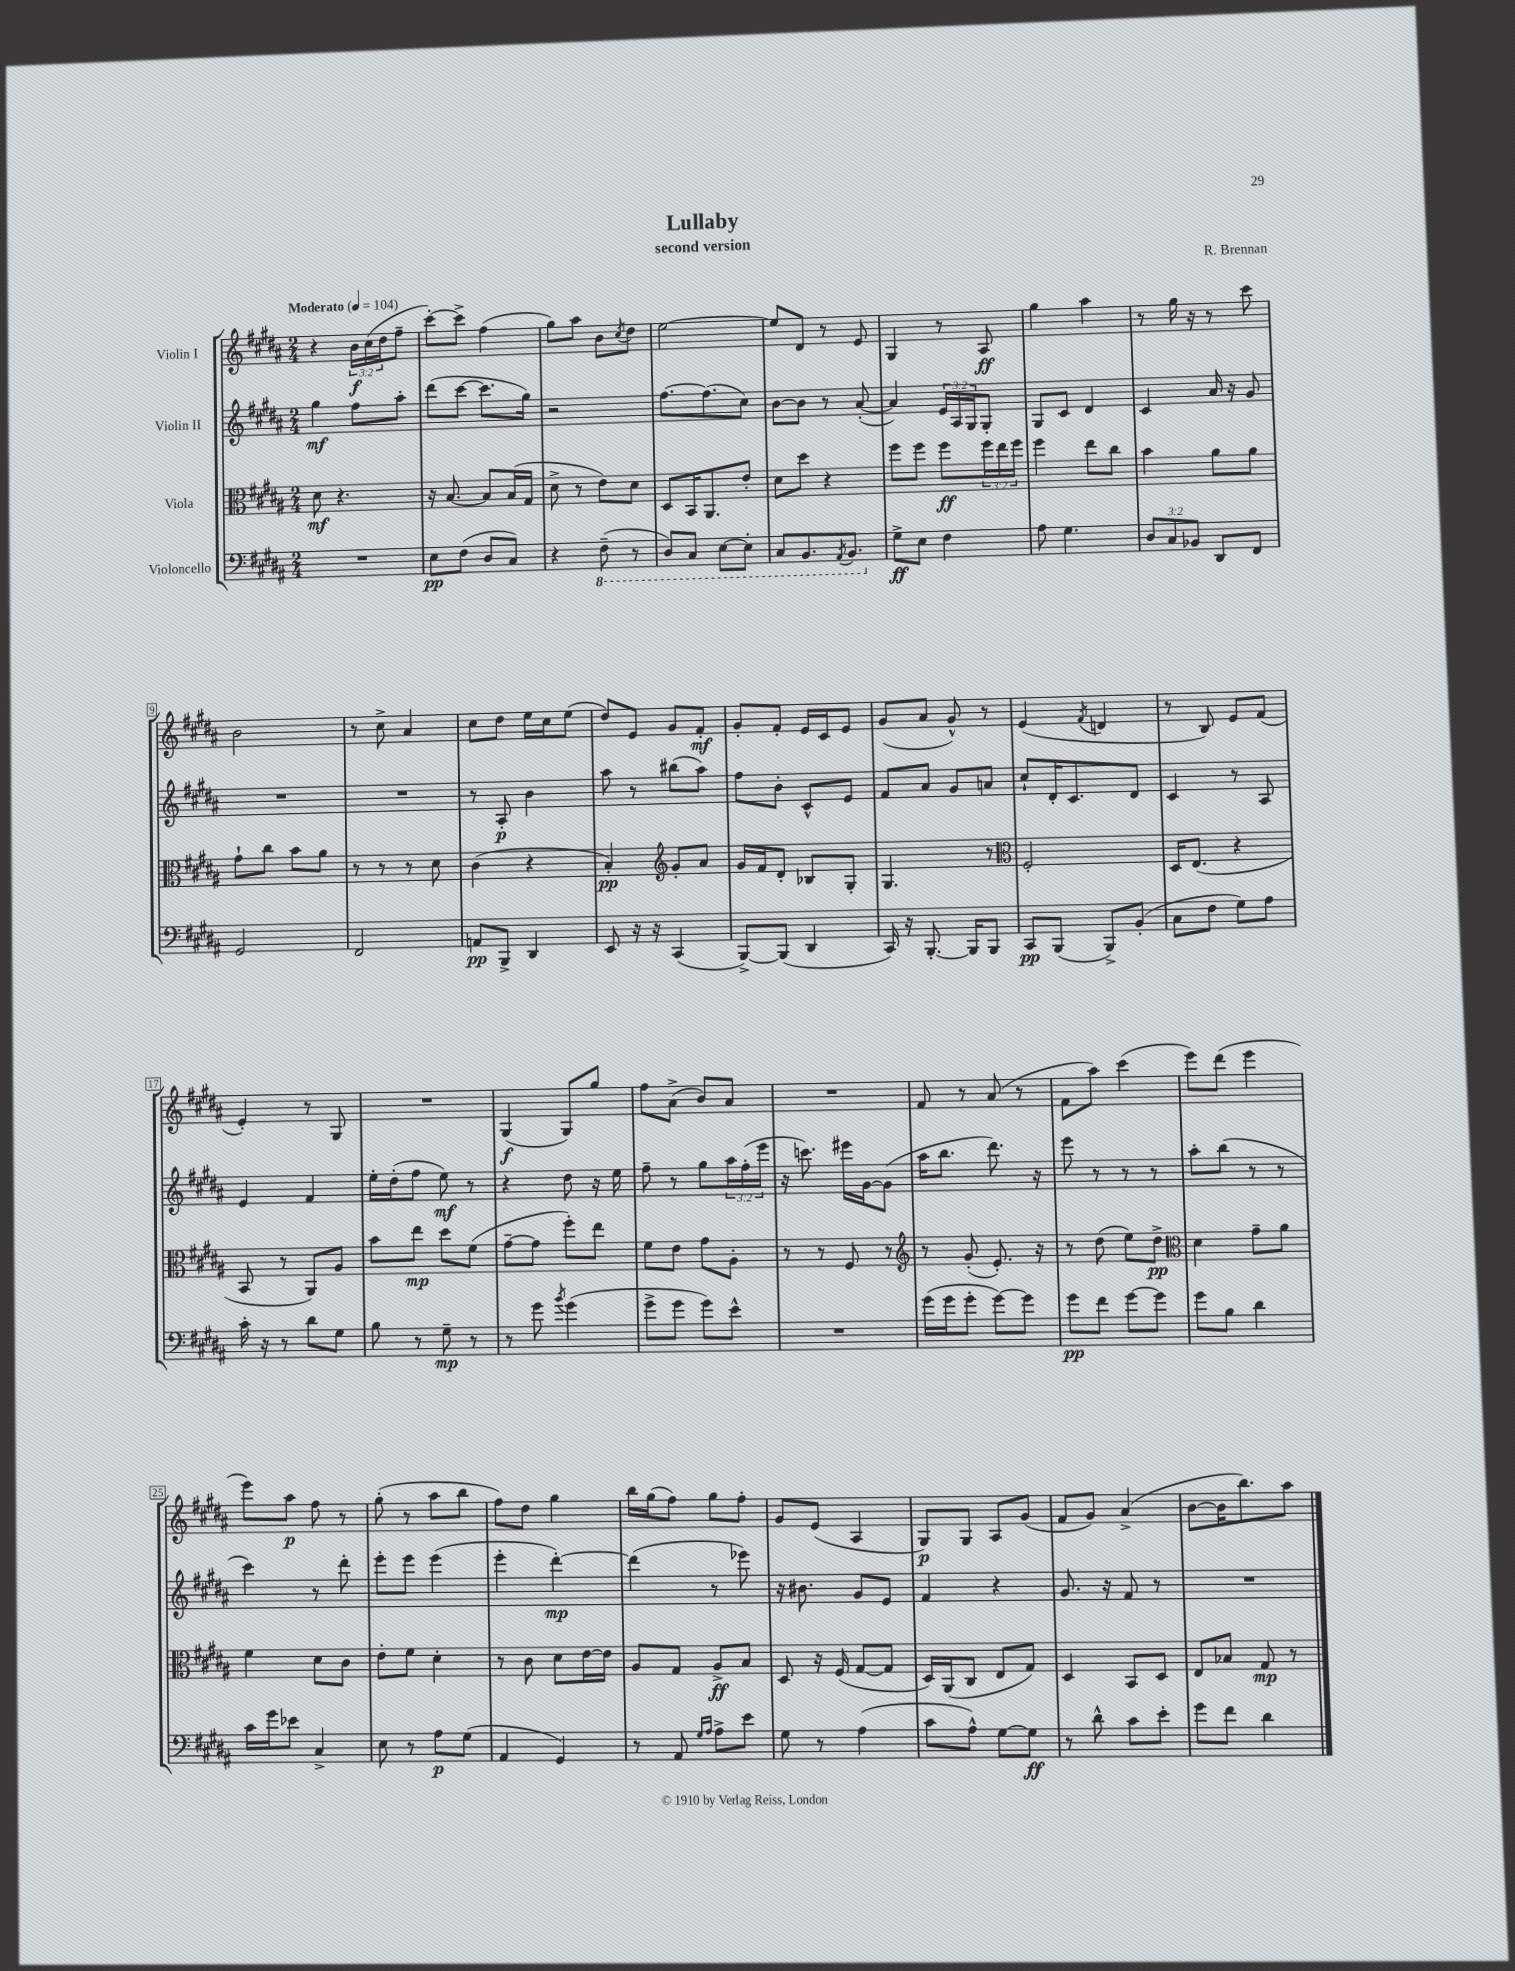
\header { title = "Lullaby" composer = "R. Brennan" subtitle = "second version" }
<<
\new StaffGroup <<
\new Staff = "s0" \with { instrumentName = "Violin I" } {
    \clef treble \key b \major \numericTimeSignature \time 2/4 \override Staff.TupletNumber.text = #tuplet-number::calc-fraction-text \tempo "Moderato" 4 = 104
    r4 \tuplet 3/2 { b'16\f cis''16( dis''16 } fis''8-- |
    cis'''8~-.) cis'''8-> fis''4( |
    gis''8) ais''8 b'8 \acciaccatura { cis''8 } dis''8 |
    e''2~ |
    e''8 dis'8 r8 e'8 |
    gis4 r8 ais8\ff |
    gis''4 ais''4 |
    r8 gis''16 r16 r8 cis'''8 |
    b'2 |
    r8 cis''8-> ais'4 |
    cis''8 dis''8 e''16 cis''16 e''8( |
    dis''8) e'8 gis'8 fis'8-.\mf |
    gis'8-. fis'8-. e'16 cis'16 e'8 |
    gis'8( ais'8 gis'8-^) r8 |
    e'4( \acciaccatura { fis'8 } d'4 |
    r8 b8) e'8 fis'8( |
    e'4-.) r8 gis8 |
    R2 |
    gis4\f( gis8) gis''8 |
    fis''8 ais'8->( b'8) ais'8 |
    R2 |
    fis'8 r8 ais'8( r8 |
    fis'8 ais''8) cis'''4( |
    e'''8) dis'''8( e'''4 |
    e'''8) ais''8\p fis''8 r8 |
    gis''8-.( r8 ais''8 b''8 |
    fis''8) dis''8 gis''4 |
    b''16 gis''16( fis''8) gis''8 fis''8-. |
    gis'8 e'8( ais4 |
    gis8\p) gis8 ais8 gis'8( |
    fis'8 gis'8) ais'4->( |
    b'8~ b'16 b''8.) ais''8 \bar "|." |
}
\new Staff = "s1" \with { instrumentName = "Violin II" } {
    \clef treble \key b \major \numericTimeSignature \time 2/4 \override Staff.TupletNumber.text = #tuplet-number::calc-fraction-text
    gis''4\mf fis''8 ais''8-. |
    dis'''8( cis'''8~ cis'''8. gis''16) |
    r2 |
    fis''8.~ fis''8.( cis''8) |
    b'8~ b'8 r8 ais'8~-.( |
    ais'4) \tuplet 3/2 { e'16 ais16 gis16 } gis8-. |
    gis8 cis'8 dis'4 |
    cis'4 ais'16 r16 gis'8 |
    R2 |
    R2 |
    r8 ais8-.\p b'4 |
    ais''8 r8 bis''8( ais''8) |
    fis''8 b'8-. cis'8-^ e'8 |
    fis'8 ais'8 gis'8 a'8 |
    cis''8-! dis'16-. cis'8. dis'8 |
    cis'4 r8 ais8 |
    e'4 fis'4 |
    e''16-. dis''16-.( fis''8 e''8\mf) r8 |
    r4 dis''8 r16 e''16 |
    fis''8-- r8 gis''8 \tuplet 3/2 { ais''16 fis''16-.( e'''16 } |
    r16 c'''8.) eis'''16 gis'16~ gis'8( |
    ais''16 b''8. dis'''8.) r16 |
    e'''8 r8 r8 r8 |
    ais''8-. b''8( r8 r8 |
    cis'''4) r8 dis'''8-. |
    e'''8-. e'''8 e'''4( |
    e'''4-. dis'''4~-.\mp) |
    dis'''4( r8 ees'''8) |
    r16 bis'8. gis'8 e'8 |
    fis'4 r4 |
    gis'8. r16 fis'8 r8 |
    R2 \bar "|." |
}
\new Staff = "s2" \with { instrumentName = "Viola" } {
    \clef alto \key b \major \numericTimeSignature \time 2/4 \override Staff.TupletNumber.text = #tuplet-number::calc-fraction-text
    dis'8\mf r4. |
    r16 b8.~ b8 b16( gis16 |
    dis'8-> r8 e'8) dis'8 |
    dis8 b,16 ais,8. e'8-. |
    dis'8 dis''8 r4 |
    fis''8 fis''8 fis''8\ff \tuplet 3/2 { fis''16 e''16 fis''16 } |
    fis''4 e''8 cis''8 |
    b'4 ais'8 ais'8 |
    gis'8-! cis''8 b'8 ais'8 |
    r8 r8 r8 dis'8 |
    cis'4( r4 |
    b4-.\pp) \clef treble gis'8-. ais'8 |
    gis'16 fis'16 dis'8-. bes8 gis8-. |
    gis4. r8 |
    \clef alto fis2-. |
    dis16 e8.( r4 |
    b,8 r8 ais,8) ais8 |
    b'8 e''8\mp dis''8 fis'8( |
    gis'8~-- gis'8 fis''8-.) e''8 |
    fis'8 e'8 gis'8 ais8-. |
    r8 r8 fis8 r8 |
    \clef treble r8 gis'8-.( e'8.-.) r16 |
    r8 dis''8( e''8) dis''8->\pp |
    \clef alto dis'4 gis'8-- ais'8 |
    fis'4 dis'8 cis'8 |
    e'8-. fis'8 dis'4-. |
    r8 cis'8 dis'8 e'16~ e'16 |
    ais8 gis8 ais8->\ff b8 |
    dis8 r16 fis16( gis8~ gis8 |
    dis16) ais,16( cis8 e8 gis8) |
    dis4 b,8 dis8 |
    e8 bes8 gis8\mp r8 \bar "|." |
}
\new Staff = "s3" \with { instrumentName = "Violoncello" } {
    \clef bass \key b \major \numericTimeSignature \time 2/4 \override Staff.TupletNumber.text = #tuplet-number::calc-fraction-text
    R2 |
    e8\pp fis8( dis8 cis8) |
    r4 \ottava #-1 fis,8--( r8 |
    dis,8) cis,8 e,8~ e,8-. |
    cis,8 b,,8. \acciaccatura { ais,,8 } b,,8. \ottava #0 |
    gis8->\ff e8 fis4 |
    ais8 gis4. |
    \tuplet 3/2 { dis8 cis8 bes,8 } dis,8 fis,8 |
    gis,2 |
    fis,2 |
    a,8\pp b,,8-> dis,4 |
    e,8 r16 r16 cis,4( |
    b,,8~->) b,,8( dis,4 |
    cis,16) r16 b,,8.~-. b,,16 b,,8 |
    cis,8\pp b,,8( b,,8->) b,8-.( |
    cis8 fis8 gis8) ais8 |
    cis'16-. r16 r8 dis'8 gis8 |
    b8 r8 gis8--\mp r8 |
    r8 gis'8 \acciaccatura { b'8 } gis'4( |
    gis'8-> gis'8 gis'8) e'8-^ |
    R2 |
    gis'16( gis'16 gis'8-. gis'8~) gis'8 |
    gis'8\pp fis'8 gis'8~ gis'8 |
    gis'8 b8 dis'4 |
    cis'16 gis'16 ees'8 cis4-> |
    e8 r8 ais8\p gis8( |
    ais,4 gis,4) |
    r8 ais,8 \grace { gis16 ais16 } ais8-> e'8 |
    gis8 r8 ais4( |
    cis'8 ais8-^) gis8~ gis8\ff |
    r8 dis'8-^ cis'8 e'8-. |
    gis'8 fis'8 dis'4 \bar "|." |
}
>>
>>
\layout { \context { \Score \override BarNumber.stencil = #(make-stencil-boxer 0.1 0.3 ly:text-interface::print) } }
